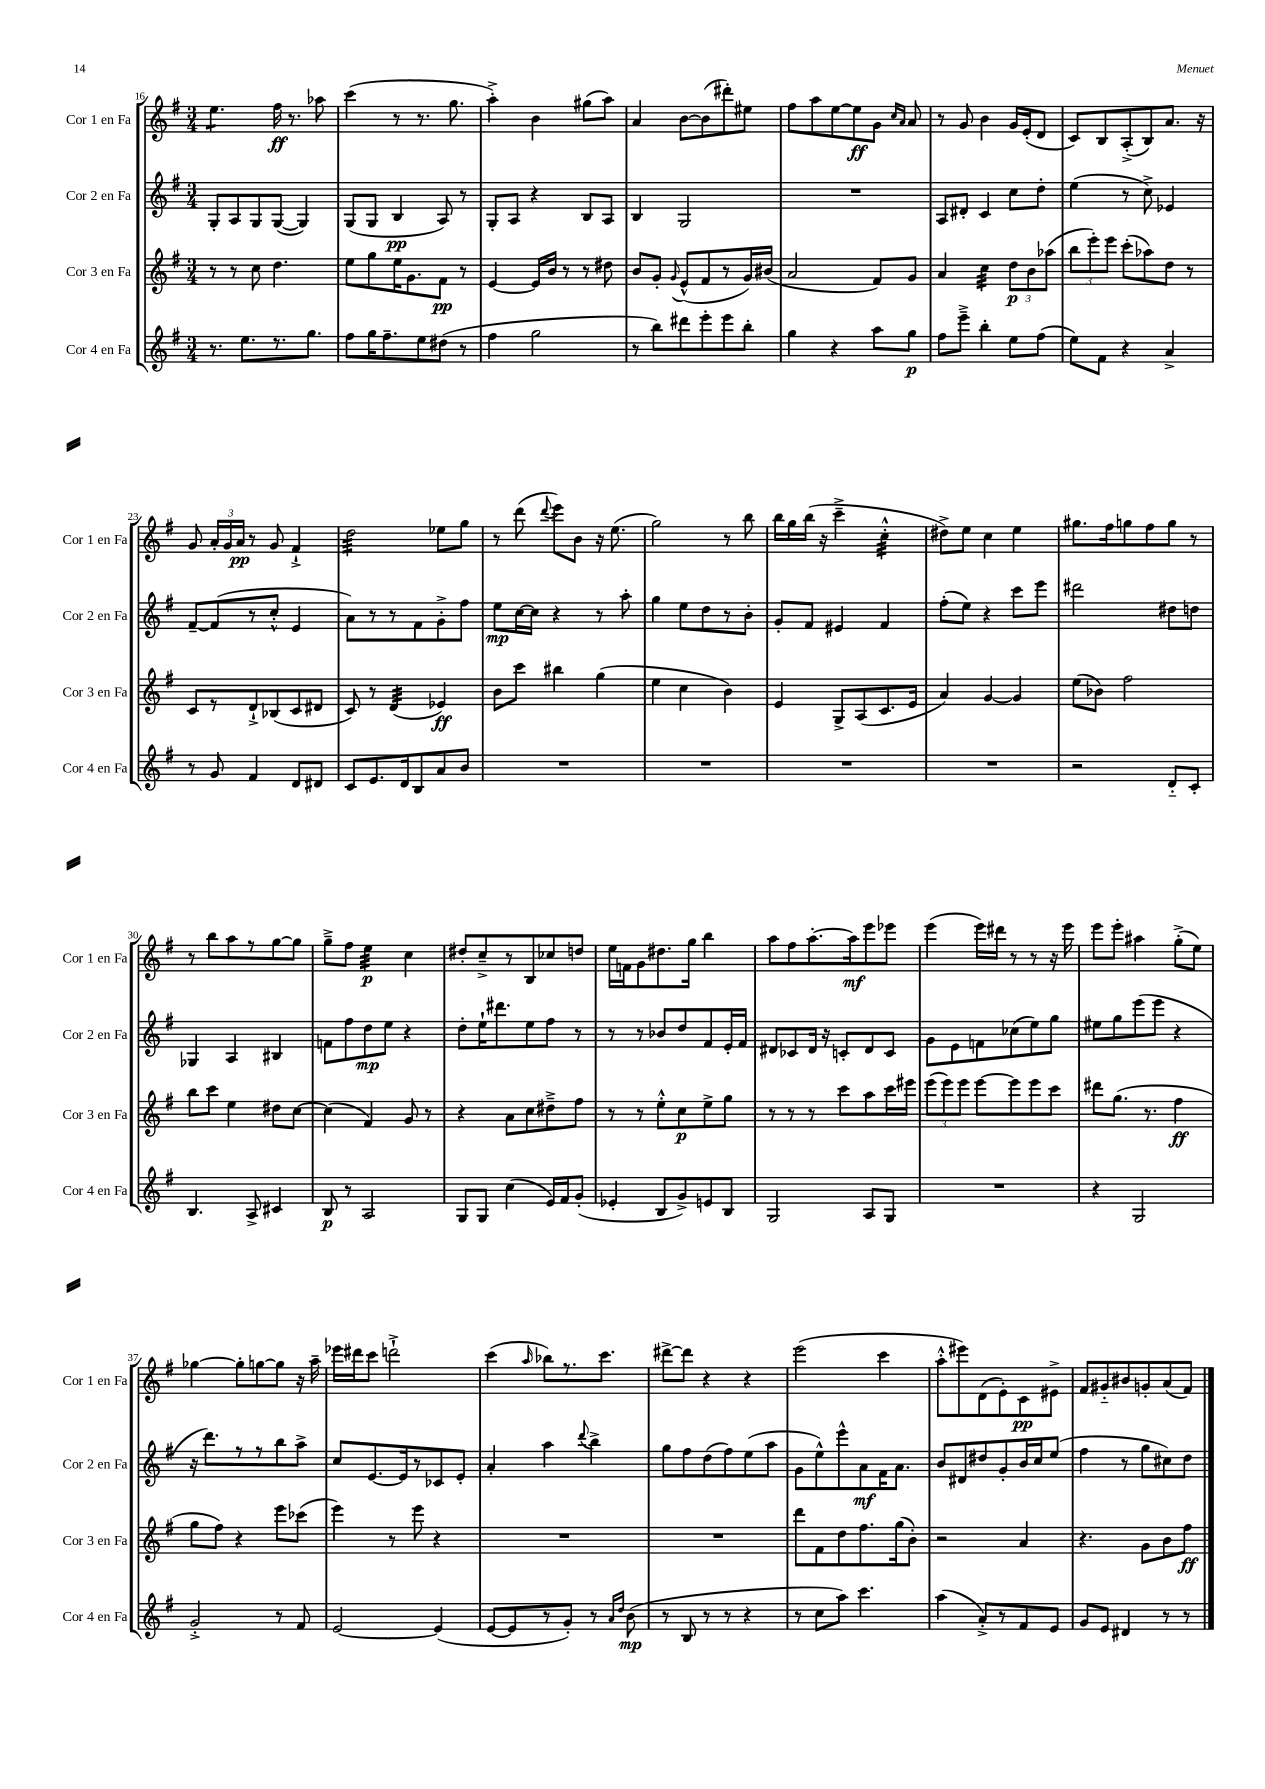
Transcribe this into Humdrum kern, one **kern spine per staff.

**kern	**kern	**kern	**kern
*staff4	*staff3	*staff2	*staff1
*clefG2	*clefG2	*clefG2	*clefG2
*k[f#]	*k[f#]	*k[f#]	*k[f#]
*M3/4	*M3/4	*M3/4	*M3/4
8.r	8r	8G'	4.ee
.	8r	8A	.
8.ee	.	.	.
.	8cc	8G	.
8.r	4.dd	([8G	16ff#
.	.	.	8.r
.	.	4G])	.
8.gg	.	.	.
.	.	.	8aa-
=	=	=	=
8ff#	8ee	(8G	(4ccc
16gg	8gg	8G	.
8.ff#~	.	.	.
.	16ee	4B	8r
.	8.g	.	.
8ee	.	.	8.r
(8dd#	8f#	8A)	.
.	.	.	8.gg
8r	8r	8r	.
=	=	=	=
4ff#	[4e	8G'	4aa'^)
.	.	8A	.
2gg	16e]	4r	4b
.	16b	.	.
.	8r	.	.
.	8r	8B	(8gg#
.	8dd#	8A	8aa)
=	=	=	=
8r	8b	4B	4a
8bb)	8g'	.	.
.	8qqg	.	.
8ddd#	(8e^^	2G	[8b
8eee'	8f#	.	(8b]
8eee	8r	.	8ddd#')
8bb'	16g)	.	8ee#
.	(16b#	.	.
=	=	=	=
4gg	2a	2.r	8ff#
.	.	.	8aa
4r	.	.	[8ee
.	.	.	8ee]
8aa	8f#)	.	8g
.	.	.	16qqcc
.	.	.	16qqa
8gg	8g	.	8a
=	=	=	=
8ff#	4a	8A	8r
8eee~^	.	8d#'	8g
4bb'	4cc	4c	4b
8ee	12dd	8cc	16g
.	.	.	(16e'
.	12b	.	.
(8ff#	.	8dd'	8d
.	(12aa-	.	.
=	=	=	=
8ee)	12bb	(4ee	8c)
.	12eee')	.	.
8f#	.	.	8B
.	12eee	.	.
4r	(8ccc'	8r	(8A'^
.	8aa-)	8cc^)	8B)
4a^	8dd	4e-	8.a
.	8r	.	.
.	.	.	16r
=	=	=	=
8r	8c	[8f#~	8g
8g	8r	(8f#]	24a'
.	.	.	24g
.	.	.	24a
4f#	8d`^	8r	8r
.	(8B-	8cc'^^	8g
8d	8c	4e	4f#`^
8d#	8d#	.	.
=	=	=	=
8c	8c)	8a)	2dd
8.e	8r	8r	.
.	(4d	8r	.
16d	.	.	.
8B	.	8f#	.
8a	4e-)	8g'^	8ee-
8b	.	8ff#	8gg
=	=	=	=
2.r	8b	8ee	8r
.	8ccc	[16cc	(8ddd
.	.	16cc]	.
.	.	.	8qqddd
.	4bb#	4r	8eee)
.	.	.	8b
.	(4gg	8r	16r
.	.	.	(8.ee
.	.	8aa'	.
=	=	=	=
2.r	4ee	4gg	2gg)
.	4cc	8ee	.
.	.	8dd	.
.	4b)	8r	8r
.	.	8b'	8bb
=	=	=	=
2.r	4e	8g'	16bb
.	.	.	16gg
.	.	8f#	(16bb
.	.	.	16r
.	8G^	4e#	4ccc~^
.	(8A	.	.
.	8.c	4f#	4cc'^^
.	16e	.	.
=	=	=	=
2.r	4a)	(8ff#'	8dd#^)
.	.	8ee)	8ee
.	[4g	4r	4cc
.	4g]	8ccc	4ee
.	.	8eee	.
=	=	=	=
2r	(8ee	2ddd#	8.gg#
.	8b-)	.	.
.	.	.	16ff#
.	2ff#	.	8gg
.	.	.	8ff#
8d'~	.	8dd#	8gg
8c'	.	8dd	8r
=	=	=	=
4.B	8bb	4G-	8r
.	8ccc	.	8bb
.	4ee	4A	8aa
8A^	.	.	8r
4c#	8dd#	4B#	[8gg
.	[8cc	.	8gg]
=	=	=	=
8B	(4cc]	8f	8gg~^
8r	.	8ff#	8ff#
2A	4f#)	8dd	4ee
.	.	8ee	.
.	8g	4r	4cc
.	8r	.	.
=	=	=	=
8G	4r	8dd'	8dd#'
8G	.	16ee`	8cc~^
.	.	8.ddd#	.
(4cc	8a	.	8r
.	8cc	8ee	8B
16e)	8dd#~^	8ff#	8cc-
16f#	.	.	.
(8g'	8ff#	8r	8dd
=	=	=	=
4e-'	8r	8r	16ee
.	.	.	16f
.	8r	8r	8g
8B	8ee'^^	8b-	8.dd#
8g^)	8cc	8dd	.
.	.	.	16gg
8e	8ee^	8f#	4bb
8B	8gg	16e'	.
.	.	16f#	.
=	=	=	=
2G	8r	8d#	8aa
.	8r	8c-	8ff#
.	8r	16d#	[8.aa'
.	.	16r	.
.	8ccc	8c'	.
.	.	.	16aa]
8A	8aa	8d#	8eee
8G	16ccc	8c	8eee-
.	16eee#	.	.
=	=	=	=
2.r	(12eee	8g	(4eee
.	12eee)	.	.
.	.	8e	.
.	12eee	.	.
.	[8eee	8f	16eee)
.	.	.	16ddd#
.	8eee]	(8cc-	8r
.	8eee	8ee)	8r
.	8ccc	8gg	16r
.	.	.	16eee
=	=	=	=
4r	8ddd#	8ee#	8eee
.	(8.gg	8gg	8eee'
2G	.	(8eee	4aa#
.	8.r	.	.
.	.	8eee	.
.	4ff#	4r	(8gg'^
.	.	.	8ee)
=	=	=	=
2g'^	8gg	16r	[4gg-
.	.	8.ddd)	.
.	8ff#)	.	.
.	4r	8r	8gg-']
.	.	8r	[8gg
8r	8eee	8bb	8gg]
8f#	(8ccc-	8aa^	16r
.	.	.	16aa~
=	=	=	=
[2e	4eee)	8cc	16eee-
.	.	.	16ddd#
.	.	[8.e	8ccc
.	8r	.	2ddd`^
.	.	16e]	.
.	8eee	8r	.
(4e]	4r	8c-	.
.	.	8e'	.
=	=	=	=
[8e	2.r	4a'	(4ccc
8e]	.	.	.
.	.	.	16qqaa
8r	.	4aa	8bb-)
8g')	.	.	8.r
.	.	8qqddd	.
8r	.	4bb^	.
.	.	.	8.ccc
16qqa	.	.	.
16qqdd	.	.	.
(8b	.	.	.
=	=	=	=
8r	2.r	8gg	[8ddd#^
8B	.	8ff#	8ddd#]
8r	.	(8dd	4r
8r	.	8ff#)	.
4r	.	(8ee	4r
.	.	8aa	.
=	=	=	=
8r	8ddd	8g	(2eee
8cc	8f#	8ee^^)	.
8aa)	8dd	8eee^^	.
4.ccc	8.ff#	8a	.
.	.	16f#	4ccc
.	(16gg	8.a	.
.	8b')	.	.
=	=	=	=
(4aa	2r	8b	8aa'^^
.	.	8d#	8eee#)
8a'^)	.	8dd#	(8d
8r	.	8g'	8e')
8f#	4a	16b	8c
.	.	16cc	.
8e	.	(8ee	8e#^
=	=	=	=
8g	4.r	4ff#	8f#
8e	.	.	8g#'~
4d#	.	8r	8b#
.	8g	8gg	8g'
8r	8b	8cc#)	(8a
8r	8ff#	8dd	8f#)
==	==	==	==
*-	*-	*-	*-
